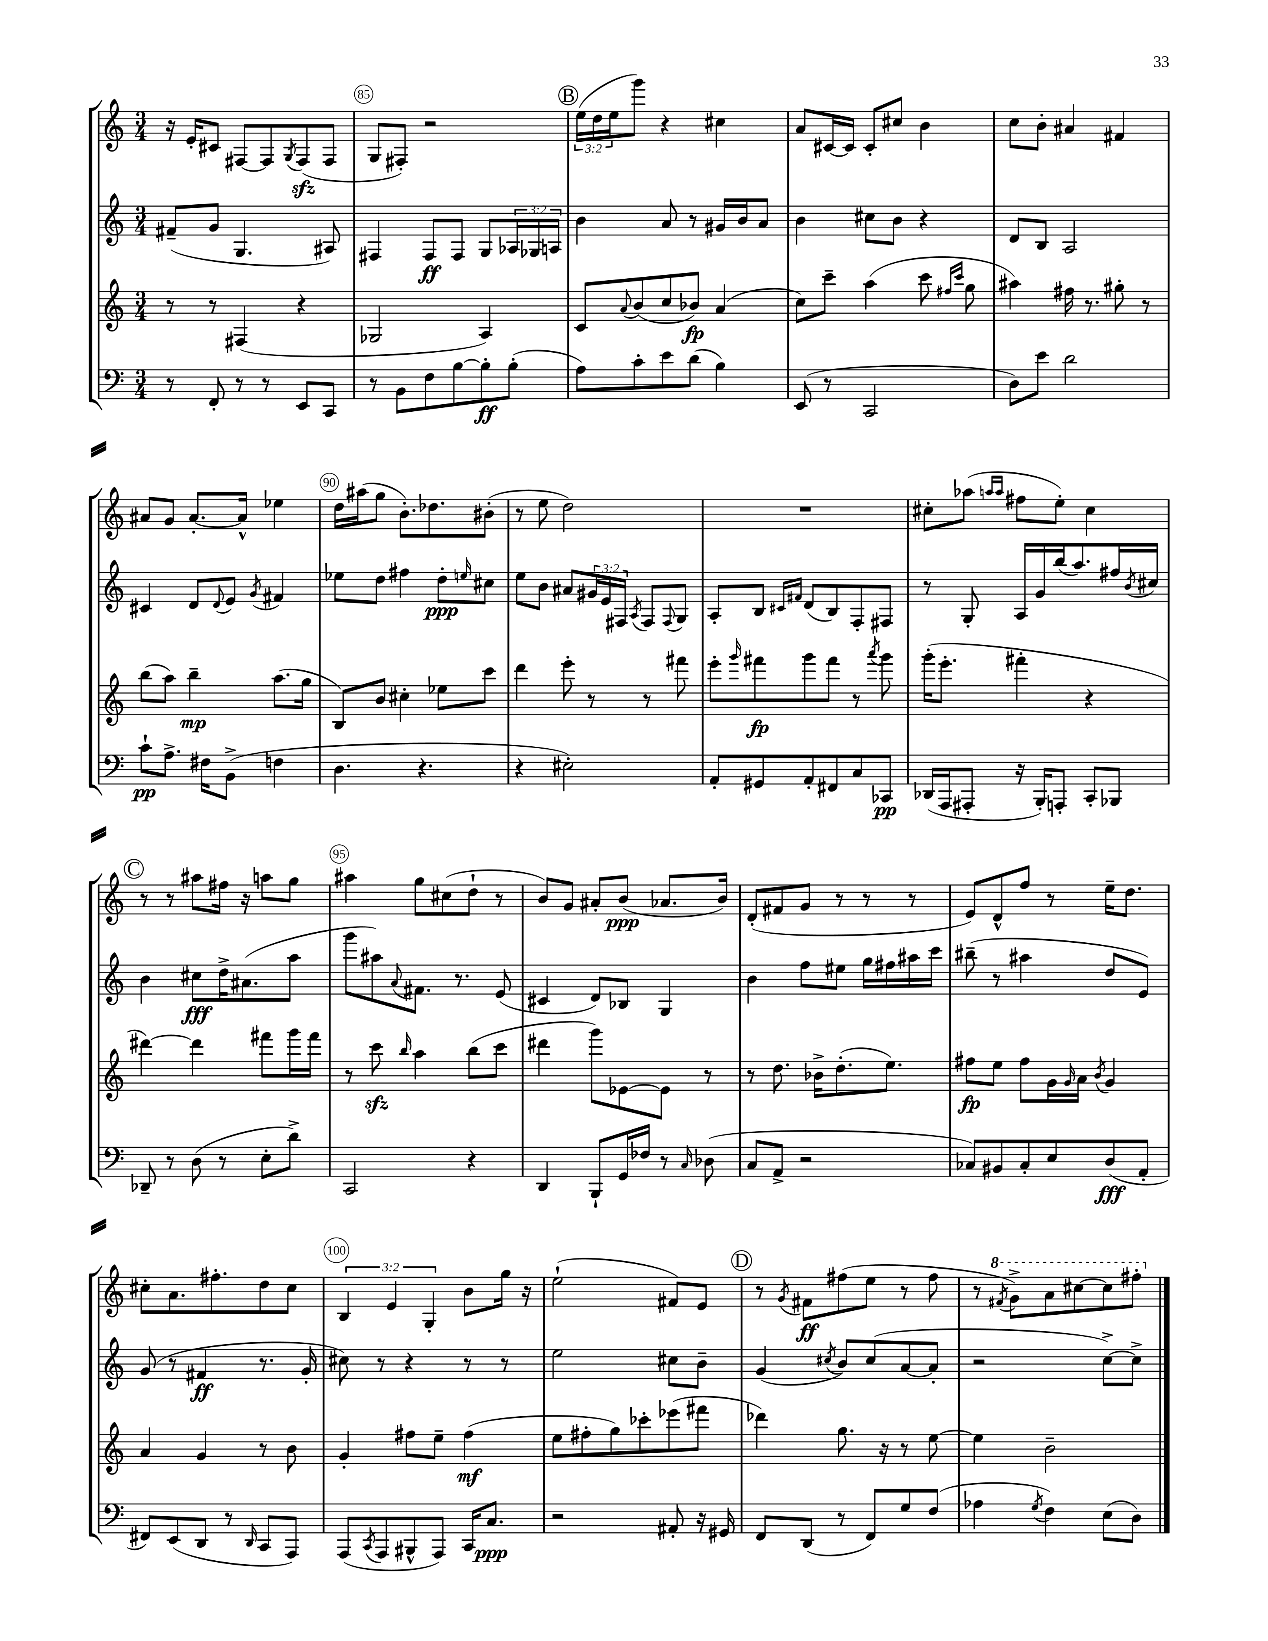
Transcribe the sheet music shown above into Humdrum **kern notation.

**kern	**kern	**kern	**kern
*staff4	*staff3	*staff2	*staff1
*clefF4	*clefG2	*clefG2	*clefG2
*k[]	*k[]	*k[]	*k[]
*M3/4	*M3/4	*M3/4	*M3/4
8r	8r	(8f#~	16r
.	.	.	16e'
8FF'	8r	8g	8c#
8r	(4F#	4.G	[8F#
8r	.	.	8F#]
.	.	.	8qG
8EE	4r	.	(8F#
8CC	.	8A#)	8F#
=	=	=	=
8r	2G-	4F#	8G
8BB	.	.	8F#')
8F	.	8F#	2r
[8B	.	8F#	.
8B']	4A)	8G	.
(8B'	.	24A-	.
.	.	24G-	.
.	.	24A	.
=	=	=	=
8A)	8c	4b	(24ee
.	.	.	24dd
.	.	.	24ee
.	8qqa	.	.
8c'	(8b	.	8ggg)
8e	8cc	8a	4r
(8d	8b-)	8r	.
4B)	(4a	16g#	4cc#
.	.	16b	.
.	.	8a	.
=	=	=	=
(8EE	8cc)	4b	8a
8r	8ccc~	.	[16c#
.	.	.	16c#]
2CC	(4aa	8cc#	8c#'
.	.	8b	8cc#
.	8ccc	4r	4b
.	16qqff#	.	.
.	16qqccc	.	.
.	8gg	.	.
=	=	=	=
8D)	4aa#)	8d	8cc
8e	.	8B	8b'
2d	16ff#	2A	4a#
.	8.r	.	.
.	8gg#'	.	4f#
.	8r	.	.
=	=	=	=
8c`	(8bb	4c#	8a#
8.A^	8aa)	.	8g
.	4bb~	8d	[8.a#'
16F#	.	.	.
.	.	8qqd	.
(8BB^	.	8e	.
.	.	.	16a#^^]
.	.	8qg	.
4F	(8.aa	4f#	4ee-
.	16gg	.	.
=	=	=	=
4.D	8B)	8ee-	16dd
.	.	.	(16aa#
.	8b	8dd	8gg
.	4cc#'	4ff#	8.b')
4.r	.	.	.
.	.	.	8.dd-
.	8ee-	8dd'	.
.	.	16qqee	.
.	8ccc	8cc#	(8b#'
=	=	=	=
4r	4ddd	8ee	8r
.	.	8b	8ee
2E#')	8eee'	8a#	2dd)
.	8r	24g#	.
.	.	24e	.
.	.	24F#	.
.	.	8qA	.
.	8r	8F#	.
.	.	8qqF#	.
.	8fff#	8G	.
=	=	=	=
8AA'	8eee'	8A'	2.r
.	16qqggg	.	.
8GG#	8fff#	8B	.
.	.	16qqc#	.
.	.	16qqf#	.
8AA'	8ggg	(8d	.
8FF#	8fff#	8B)	.
8C	8r	8F'	.
.	8qaaa	.	.
8CC-	8ggg	8F#	.
=	=	=	=
(16DD-	(16ggg'	8r	8cc#'
16AAA	8.eee'	.	.
8AAA#'	.	8G'	(8aa-
.	.	.	16qqaa
.	.	.	16qqaa
16r	4fff#'	16A	8ff#
16BBB')	.	16g	.
8AAA'	.	(16bb	8ee')
.	.	8.aa)	.
8CC'	4r	.	4cc#
8BBB-	.	16ff#	.
.	.	8qb	.
.	.	16cc#	.
=	=	=	=
8DD-~	[4ddd#)	4b	8r
8r	.	.	8r
(8D	4ddd#]	8cc#	8aa#
8r	.	16dd^	16ff#
.	.	(8.a#	16r
8E'	8fff#	.	8aa
8d^)	16ggg	8aa	8gg
.	16fff#	.	.
=	=	=	=
2CC	8r	8ggg	4aa#
.	8ccc	8aa#)	.
.	16qqbb	8qqa	.
.	4aa	8.f#	8gg
.	.	.	(8cc#
.	.	8.r	.
4r	(8bb	.	8dd`
.	8ccc	(8e	8r
=	=	=	=
4DD	4ddd#	4c#	8b)
.	.	.	8g
8BBB`	8ggg)	8d)	8a#'
16GG	[8e-	8B-	(8b
16F-	.	.	.
8r	8e-]	4G	8.a-
16qqC	.	.	.
(8D-	8r	.	.
.	.	.	16b)
=	=	=	=
8C	8r	4b	(8d'
8AA^	8.dd	.	8f#
2r	.	8ff	8g
.	16b-^	.	.
.	(8.dd'	8ee#	8r
.	.	16gg	8r
.	8.ee)	16ff#	.
.	.	16aa#	8r
.	.	16ccc	.
=	=	=	=
8C-)	8ff#	(8bb#~	8e)
8BB#	8ee	8r	8d^^
8C-'	8ff#	4aa#	8ff
8E	16g	.	8r
.	16qqg	.	.
.	16a	.	.
.	8qb	.	.
(8D	4g	8dd	16ee~
.	.	.	8.dd
8AA'	.	8e)	.
=	=	=	=
8FF#)	4a	(8g	8cc#'
(8EE	.	8r	8.a
8DD	4g	4f#	.
.	.	.	8.ff#'
8r	.	.	.
16qqDD	.	.	.
8CC	8r	8.r	8dd
8AAA)	8b	.	8cc#
.	.	16g'	.
=	=	=	=
(8AAA	4g'	8cc#)	6B
8qCC	.	.	.
8AAA	.	8r	.
.	.	.	6e
8BBB#^^	8ff#	4r	.
.	.	.	6G'
8AAA)	8ee~	.	.
16CC	(4ff#	8r	8b
8.C	.	.	.
.	.	8r	16gg
.	.	.	16r
=	=	=	=
2r	8ee	2ee	(2ee`
.	8ff#'	.	.
.	8gg)	.	.
.	8ccc-'	.	.
8AA#'	(8eee-	8cc#	8f#)
16r	8fff#	8b~	8e
16GG#	.	.	.
=	=	=	=
8FF	4ddd-)	(4g	8r
.	.	.	8qg
(8DD	.	.	8f#
.	.	8qcc#	.
8r	8.gg	8b)	(8ff#
8FF)	.	(8cc#	8ee
.	16r	.	.
8G	8r	[8a	8r
(8F	[8ee	8a']	8ff#
=	=	=	=
4A-	4ee]	2r	8r
.	.	.	8qff#
.	.	.	8gg^)
8qG	.	.	.
4F)	2b~	.	8aa
.	.	.	[8ccc#
(8E	.	[8cc^)	8ccc#]
8D)	.	8cc^]	8fff#'
==	==	==	==
*-	*-	*-	*-
